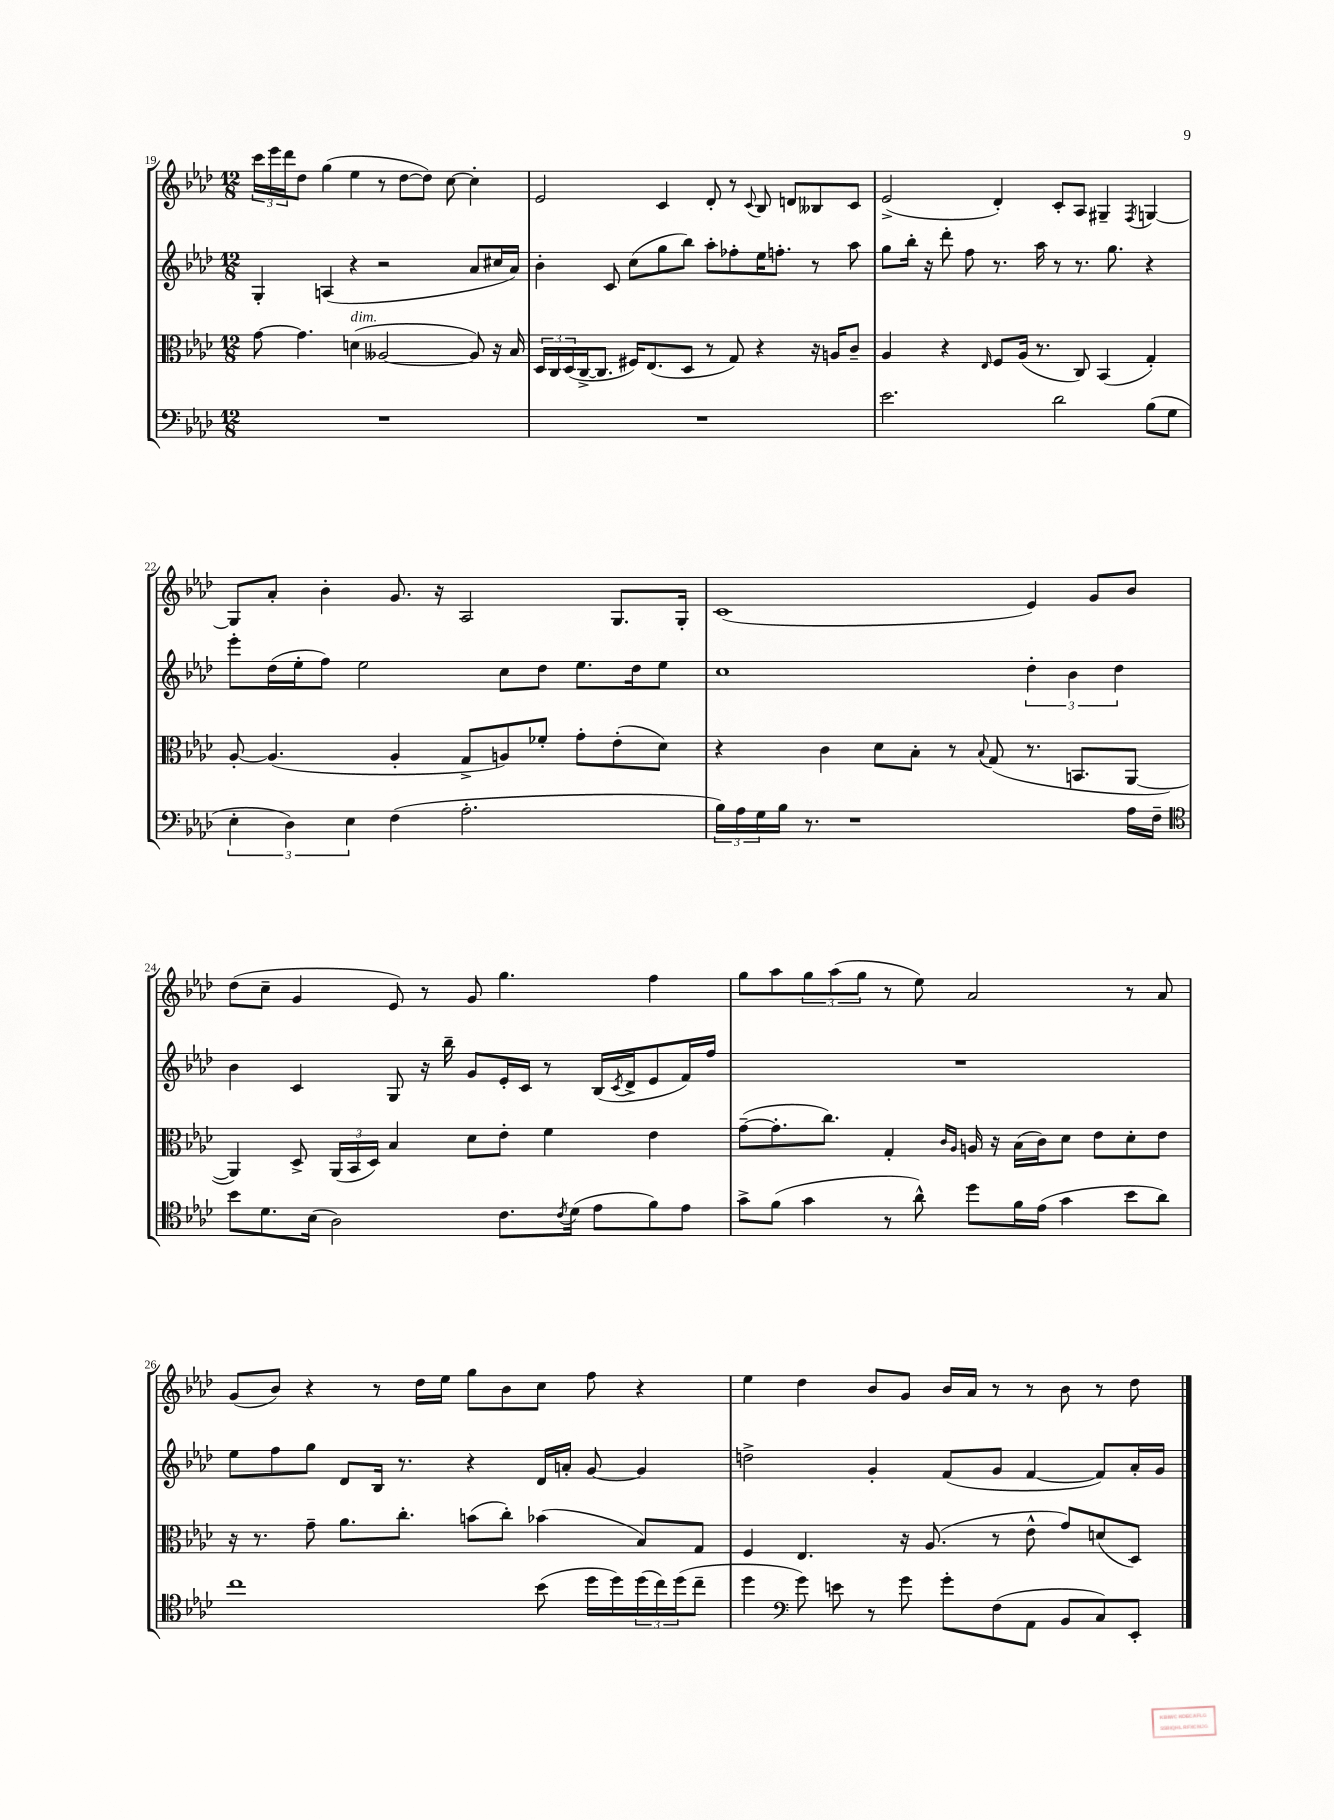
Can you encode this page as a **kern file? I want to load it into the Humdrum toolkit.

**kern	**kern	**kern	**kern
*part4	*part3	*part2	*part1
*staff4	*staff3	*staff2	*staff1
*clefF4	*clefC3	*clefG2	*clefG2
*k[b-e-a-d-]	*k[b-e-a-d-]	*k[b-e-a-d-]	*k[b-e-a-d-]
*M12/8	*M12/8	*M12/8	*M12/8
=19	=19	=19	=19
1.r	[8g\	4G'/	24ccc\LL
.	.	.	24eee-\
.	.	.	24ddd-\J
.	4.g\]	.	8dd-\J
.	.	(4An/	(4gg\
!	!LO:TX:a:i:t=dim.	!	!
.	(4dn\	4r	4ee-\
.	[2A--X/	2r	8r
.	.	.	[8dd-\L
.	.	.	8dd-\J])
.	.	.	[8cc\
.	8A--/])	8a-/L	4cc'\]
.	16r	16cc#X/L	.
.	16B-/	16a-/JJ)	.
=20	=20	=20	=20
1.r	24D-/LL	4b-'\	2e-/
.	24C/	.	.
.	(24D-/	.	.
.	[16C^/J	.	.
.	8.C/J]	.	.
.	.	8c/	.
.	16F#X/KL)	(8cc\L	.
.	(8.E-/	.	.
.	.	8gg\	4c/
.	8D-/J	8bb-\J)	.
.	8r	8aa-'\L	8d-'/
.	8G/)	8ff-X'\	8r
.	.	.	8qqc/
.	4r	16ee-\K	8B-/
.	.	8.ffn'\J	.
.	.	.	8dn/L
.	16r	8r	8B--X/
.	16An/KL	.	.
.	8c~/J	8aa-\	8c/J
=21	=21	=21	=21
2.e-\	4A-/	8gg\L	(2e-^/
.	.	16bb-'\Jk	.
.	.	16r	.
.	4r	8ddd-'\	.
.	.	8ff\	.
.	16qqE-/	.	.
.	8F/L	8.r	4d-'/)
.	(16A-/Jk	.	.
.	8.r	16aa-\	.
2d-\	.	8r	8c'/L
.	8C/)	8.r	8A-/J
.	(4BB-/	.	4G#X~/
.	.	8.gg\	.
.	.	.	8qF/
(8B-\L	4G'/)	4r	[4Gn/
8G\J	.	.	.
!!LO:LB:g=z
=22	=22	=22	=22
6E-'\	[8A-'/	8eee-'\L	8G/L]
.	(4.A-/]	(16dd-\L	8a-'/J
6D-\)	.	.	.
.	.	16ee-'\J	.
.	.	8ff\J)	4b-'\
6E-\	.	.	.
.	.	2ee-\	.
(4F\	4A-'/	.	8.g/
.	.	.	16r
2.A-'\	8G^/L	.	2A-/
.	8An/)	8cc\L	.
.	8f-X'/J	8dd-\J	.
.	8g'\L	8.ee-\L	.
.	(8e-'\	.	8.G/L
.	.	16dd-\k	.
.	8d-\J)	8ee-\J	.
.	.	.	16G'/Jk
=23	=23	=23	=23
24B-\LL)	4r	1cc	(1c
24A-\	.	.	.
24G\	.	.	.
16B-\JJ	.	.	.
8.r	.	.	.
.	4c\	.	.
1r	.	.	.
.	8d-\L	.	.
.	8B-'\J	.	.
.	8r	.	.
.	8qqB-/	.	.
.	(8G/	.	.
.	8.r	6dd-'\	4e-/)
.	.	6b-\	.
.	8.BBn/L	.	.
.	.	.	8g/L
.	.	6dd-\	.
16A-\LL	[8AA-/J	.	8b-/J
16F~\JJ	.	.	.
!!LO:LB:g=z
=24	=24	=24	=24
*clefC4	*	*	*
8b-\L	4AA-/])	4b-\	(8dd-\L
8.d-\	.	.	8cc~\J
.	8D-^/	4c/	4g/
(16B-\Jk	.	.	.
2A-\)	(24AA-/LL	.	.
.	24BB-/	.	.
.	24D-/JJ)	.	.
.	4B-/	8G/	8e-/)
.	.	16r	8r
.	.	16bb-~\	.
.	8d-\L	8g/L	8g/
8.c\L	8e-'\J	16e-'/L	4.gg\
.	.	16c/JJ	.
.	4f\	8r	.
8qc/	.	.	.
(16d-\Jk	.	.	.
8e-\L	.	(16B-/LL	.
.	.	8qc/	.
.	.	16d-^/J	.
8f\)	4e-\	8e-/	4ff\
8e-\J	.	16f/L)	.
.	.	16ff/JJ	.
=25	=25	=25	=25
8g^\L	([8g~\L	1.r	8gg\L
(8f\J	8.g'\]	.	8aa-\
4g\	.	.	12gg\
.	8.cc\J)	.	.
.	.	.	(12aa-\
.	.	.	12gg\J
8r	4G'/	.	8r
8a-^^\)	.	.	8ee-\)
.	16qqc/LL	.	.
.	16qqA-/JJ	.	.
8dd-\L	16An/	.	2a-/
.	16r	.	.
16f\L	(16B-\LL	.	.
(16e-\JJ	16c\J)	.	.
4g\	8d-\J	.	.
.	8e-\L	.	.
8b-\L	8d-'\	.	8r
8a-\J)	8e-\J	.	8a-/
!!LO:LB:g=z
=26	=26	=26	=26
1cc	16r	8ee-\L	(8g/L
.	8.r	.	.
.	.	8ff\	8b-/J)
.	8g~\	8gg\J	4r
.	8.a-\L	8d-/L	.
.	.	16B-/Jk	8r
.	8.cc'\J	8.r	.
.	.	.	16dd-\LL
.	.	.	16ee-\JJ
.	(8bn\L	4r	8gg\L
.	8cc'\J)	.	8b-\
(8b-\	(4b-X\	16d-/LL	8cc\J
.	.	16an'/JJ	.
16dd-\LL	.	[8g/	8ff\
16dd-\)	.	.	.
(24dd-\	8B-/L)	4g/]	4r
24cc\)	.	.	.
(24dd-\J	.	.	.
8cc~\J	8G/J	.	.
=27	=27	=27	=27
4dd-\	4F/	2ddn^\	4ee-\
*clefF4	*	*	*
8g\)	4.E-/	.	4dd-\
8en\	.	.	.
8r	.	4g'/	8b-/L
8g\	16r	.	8g/J
.	(8.A-/	.	.
8g'\L	.	(8f/L	16b-/LL
.	.	.	16a-/JJ
(8F\	8r	8g/J	8r
8AA-\J	8e-^^\	[4f/	8r
8BB-/L	8g/L)	.	8b-\
8C/)	(8dn/	8f/L])	8r
8EE-'/J	8D-/J)	16a-'/L	8dd-\
.	.	16g/JJ	.
==	==	==	==
*-	*-	*-	*-
